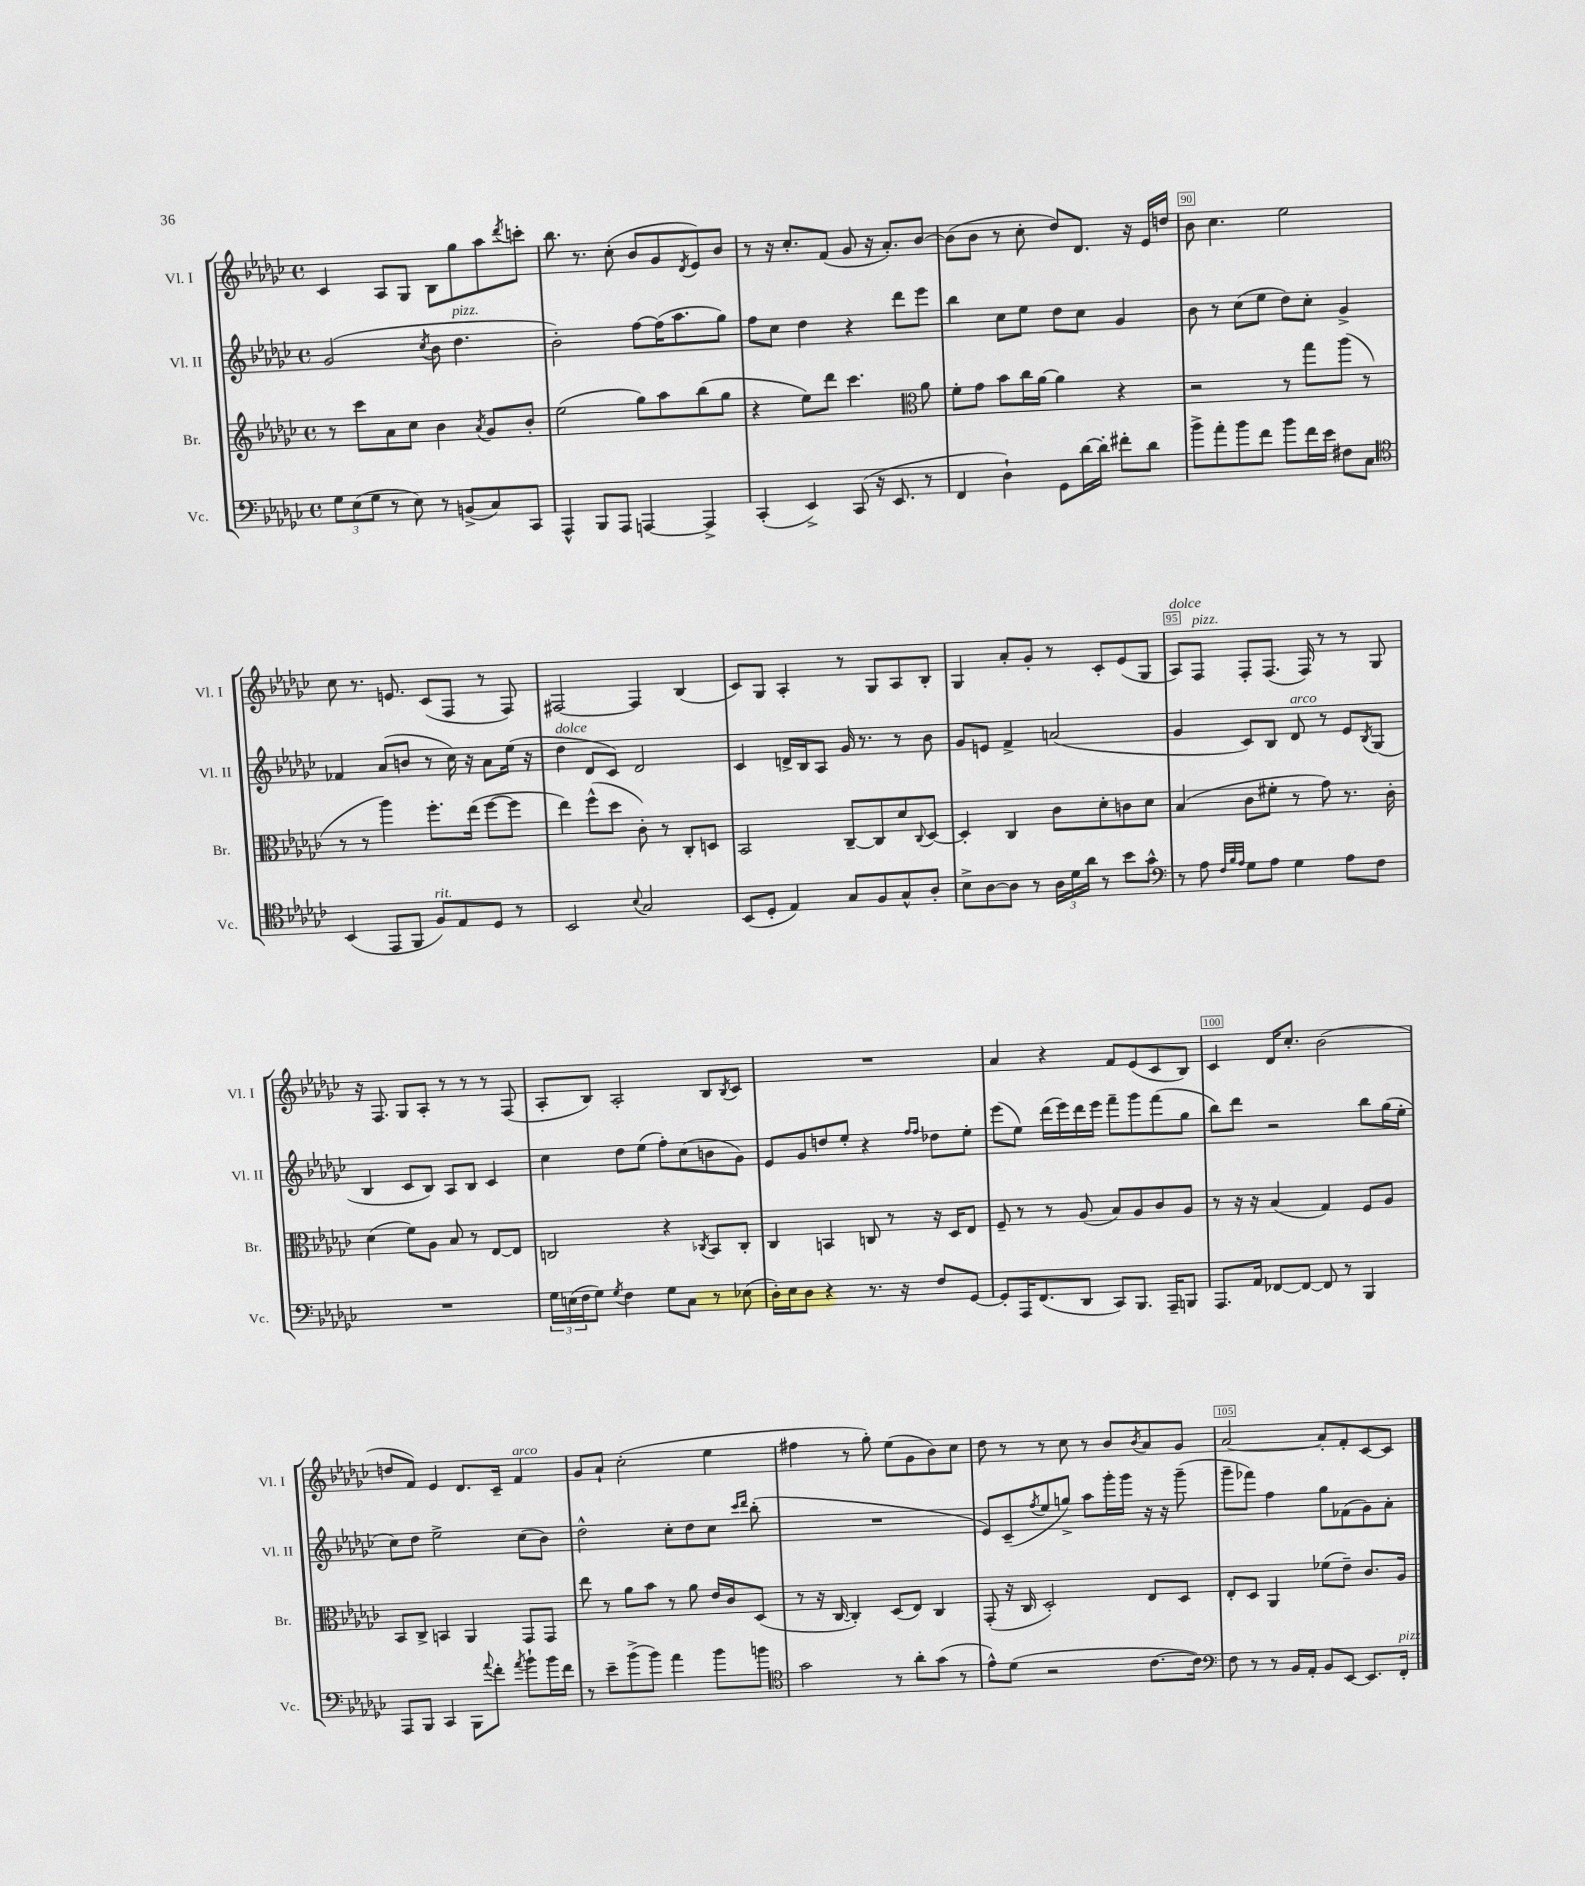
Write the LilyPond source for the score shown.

<<
\new StaffGroup <<
\new Staff = "s0" \with { instrumentName = "Vl. I" shortInstrumentName = "Vl. I" } {
    \clef treble \key ges \major \defaultTimeSignature \time 4/4
    ces'4 aes8 ges8 bes8 ges''8 aes''8 \acciaccatura { des'''8 } c'''8-. |
    bes''8. r8. ces''8-.( bes'8 ges'8 \acciaccatura { des'8 } ees'8) bes'8 |
    r8 r16 ces''8.-. f'8( ges'8 r16 aes'8.-.) bes'8~ |
    bes'8( bes'8 r8 ces''8-. des''8) des'8. r16 ees'16 d''16 |
    bes'8 ces''4. ees''2 |
    ces''8 r8. e'8. ces'8( f8 r8 f8) |
    fis2~ fis4 bes4( |
    ces'8) ges8 aes4-. r8 ges8 aes8 bes8-. |
    ges4 aes'8-. ges'8-. r8 ces'8-. ees'8( ges8 |
    aes8^\markup { \italic "dolce" }) f8^\markup { \italic "pizz." } f8-. f8.( f16) r8 r8 ges8 |
    r16 f8. ges8 aes8-. r8 r8 r8 f8( |
    aes8-. bes8) aes2-. bes8 \acciaccatura { bes8 } ces'8 |
    R1 |
    aes'4 r4 f'8 ees'8( ces'8 bes8) |
    ces'4 des'16 ces''8.-. bes'2( |
    d''8 f'8) ees'4 des'8. ces'16-- f'4^\markup { \italic "arco" } |
    ges'8 aes'8-! ces''2-.( ees''4 |
    fis''4 r8 ges''8-.) ees''8( ges'8 bes'8) ces''8 |
    des''8 r8 r8 ces''8 r8 bes'8 \acciaccatura { bes'8 } aes'8 ges'8 |
    aes'2~ aes'8-. f'8-. ces'8~ ces'8 \bar "|." |
}
\new Staff = "s1" \with { instrumentName = "Vl. II" shortInstrumentName = "Vl. II" } {
    \clef treble \key ges \major \defaultTimeSignature \time 4/4
    ges'2( \acciaccatura { ces''8 } bes'8 des''4.^\markup { \italic "pizz." } |
    bes'2-.) f''8~ f''16( aes''8. ges''8) |
    f''8 ces''8 des''4 r4 des'''8 ees'''8 |
    bes''4 ces''8 ees''8 des''8 ces''8 ges'4 |
    bes'8 r8 ces''8( ees''8 des''8) ces''8-. ges'4-> |
    fes'4 aes'8( b'8 r8 ces''16) r16 aes'8 ees''16( r16 |
    des''4^\markup { \italic "dolce" } des'8 ces'8) des'2 |
    ces'4 d'16-> bes16 aes8 ges'16 r8. r8 bes'8 |
    ges'8 e'8 f'4-> a'2( |
    ges'4 ces'8) bes8 des'8^\markup { \italic "arco" } r8 ees'8 \acciaccatura { bes8 } ges8( |
    bes4 ces'8 bes8) aes8 bes8 ces'4 |
    ces''4 des''8 ees''8( f''8-.) ces''8( b'8 ges'8) |
    ees'8 ges'8 d''8 ees''8-. r4 \grace { f''16 f''16 } des''8 ees''8-. |
    ees'''8( ees''8) des'''16( ees'''16) des'''16 ees'''16 f'''8-- ges'''8 f'''8( ges''8 |
    bes''8) des'''8 r2 bes''8 ges''16( ees''16-. |
    ces''8) des''8 ees''2-> ces''8( bes'8) |
    des''2-^ ces''8-. des''8 ces''8 \grace { ces'''16 des'''16 } bes''8-.( |
    R1 |
    ees'8) ces'8--( \acciaccatura { f''8 } ees''8 g''8->) aes''8 ges'''16-. ges'''16 r16 r16 ges'''8--( |
    ges'''8-- fes'''8) f''4 ges''8 fes'8( ges'8) aes'8-. \bar "|." |
}
\new Staff = "s2" \with { instrumentName = "Br." shortInstrumentName = "Br." } {
    \clef treble \key ges \major \defaultTimeSignature \time 4/4
    r8 ces'''8 aes'8 ces''8 bes'4 \acciaccatura { aes'8 } ges'8 bes'8-. |
    ees''2( ges''8) aes''8 bes''8( ges''8 |
    r4 ees''8) des'''8 ces'''4. \clef alto aes'8 |
    f'8-. ges'8 bes'8 ces''16 aes'16~ aes'4 r4 |
    r2 r8 ges''8 aes''8( r8 |
    r8 r8 aes''4) f''8.-. ees''16( f''8~ f''8 |
    ees''4) f''8-^( des''8 ces'8-.) r8 ces8-. d8 |
    bes,2 ces8~-- ces8 des'8 \appoggiatura { ces8 } des8~ |
    des4-. ces4 ces'8 des'8-. c'8 des'8 |
    bes4( ces'8 fis'8-. r8 ges'8) r8. ces'16-. |
    des'4( f'8) aes8 bes8 r8 ees8~ ees8 |
    c2 r4 \acciaccatura { ces8 } bes,8 ces8-. |
    ces4 b,4 c8 r8 r16 des16 ees8 |
    f8-- r8 r8 aes8( bes8) aes8 ces'8 aes8 |
    r8 r16 r16 bes4( ges4) f8 aes8 |
    bes,8 ces8-> b,4 aes,4 ges,8 ges,8 |
    ees''8 r8 aes'8 bes'8 r8 aes'8 ees'16 ces'16 des8( |
    r8 r16 ces16~ ces4-.) des8( ees8) ces4 |
    ges,8-.( r16 ces16 des2-.) ees8 des8 |
    ees8-. des8 aes,4 fes'8( ees'8--) ces'8. aes16 \bar "|." |
}
\new Staff = "s3" \with { instrumentName = "Vc." shortInstrumentName = "Vc." } {
    \clef bass \key ges \major \defaultTimeSignature \time 4/4
    \tuplet 3/2 { ges8 ees8( ges8 } r8 ees8) r8 b,8->( ces8) ces,8 |
    aes,,4-^ bes,,8 aes,,8 a,,4~ a,,4-> |
    ces,4-.( ees,4->) ces,8( r16 ees,8. r8 |
    f,4 des4-!) ges,8 des'16~ des'16-. fis'8-. des'8 |
    bes'8-> aes'8-. bes'8 f'8 bes'8 f'16 ees'16 fis8 ces8 |
    \clef tenor bes,4( ees,8 f,8 f8^\markup { \italic "rit." }) ees8 des8 r8 |
    bes,2 \appoggiatura { bes8 } ges2 |
    bes,8( des8-. ees4) ges8 f8 ges8-^ aes8-. |
    bes8-> aes8~ aes8 r8 \tuplet 3/2 { aes16 des'16 aes'16 } r8 bes'8 ges'8-^ |
    \clef bass r8 aes8 \grace { f32 bes32 aes32 } ges8 aes8 ges4 aes8 f8 |
    R1 |
    \tuplet 3/2 { ges16 e16( f16 } ges8) \acciaccatura { ges8 } f4 ges8 ces8 r8 ees8( |
    des16-.) ees16 des8 r4 r8. r16 f8 ges,8~ |
    ges,8-. aes,,16 f,8.( des,8 ces,8) bes,,8. aes,,16-- b,,8 |
    aes,,8. aes,16 fes,8~ fes,8~ fes,8 r8 bes,,4 |
    aes,,8 bes,,8 ces,4 bes,,8 \appoggiatura { aes'8 } f'8-. \acciaccatura { aes'8 } bes'8-! bes'16 f'16 |
    r8 ees'8-- bes'8->( bes'8) aes'4 bes'8 b'8 |
    \clef tenor ges'2 r8 aes'8-. ges'8( r8 |
    ees'8-^) des'8( r2 ces'8.~ ces'16) |
    \clef bass f8 r8 r8 bes,16 aes,16-. bes,8 ees,8~ ees,8. f,16-.^\markup { \italic "pizz." } \bar "|." |
}
>>
>>
\layout { \context { \Score currentBarNumber = #86 \override BarNumber.break-visibility = ##(#f #t #t) barNumberVisibility = #(every-nth-bar-number-visible 5) \override BarNumber.stencil = #(make-stencil-boxer 0.1 0.3 ly:text-interface::print) } }
